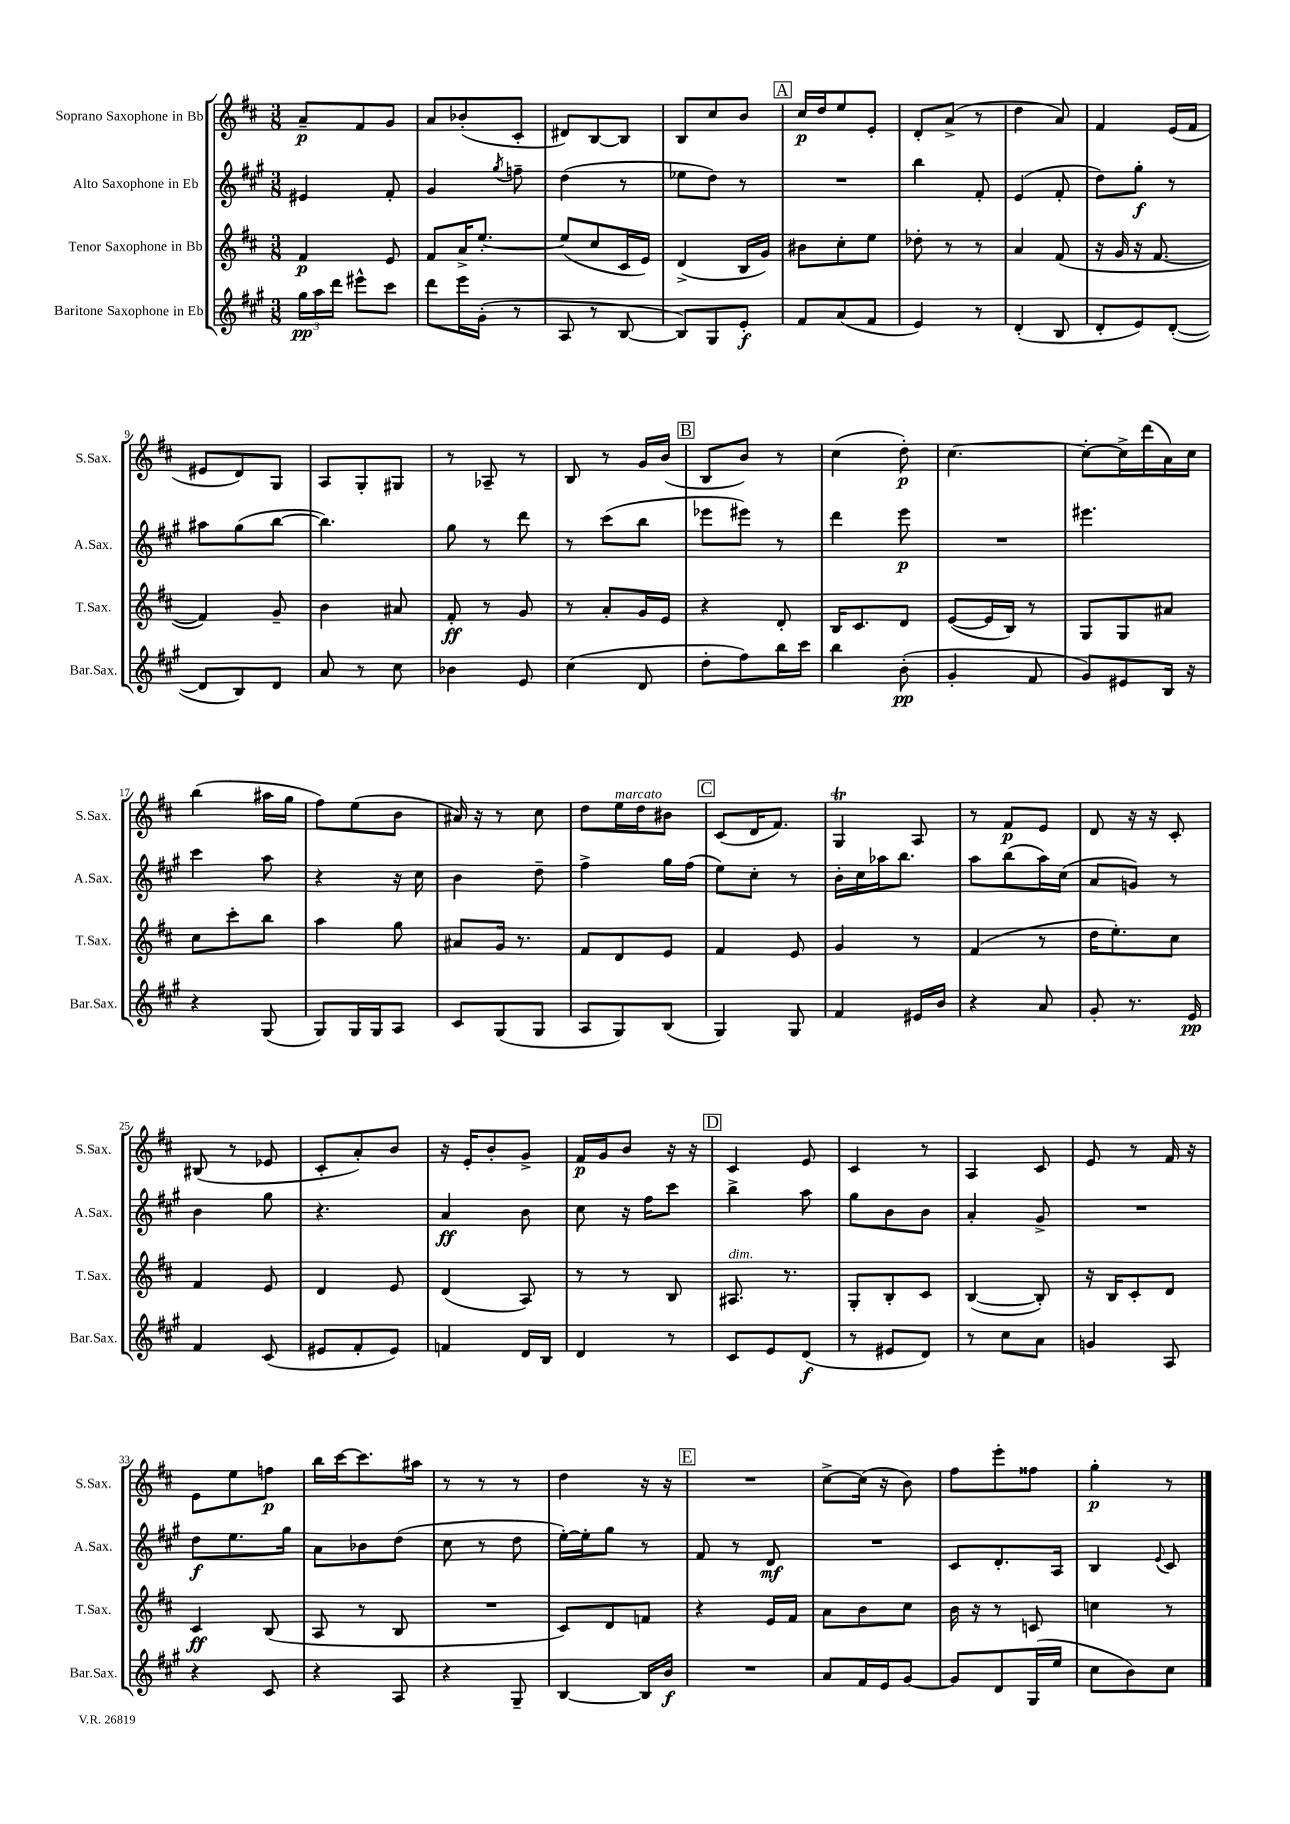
<<
\new StaffGroup <<
\new Staff = "s0" \with { instrumentName = "Soprano Saxophone in Bb" shortInstrumentName = "S.Sax." } {
    \clef treble \key d \major \numericTimeSignature \time 3/8
    \autoBeamOff a'8[--\p fis'8 g'8] |
    a'8[ bes'8-.( cis'8]-. |
    dis'8[) b8~ b8] |
    b8[ cis''8 b'8] |
    \mark \markup { \box "A" } cis''16[\p d''16 e''8 e'8]-. |
    d'8[-. a'8]->( r8 |
    d''4 a'8) |
    fis'4 e'16[( fis'16] |
    eis'8[ d'8) g8] |
    a8[ g8-. gis8] |
    r8 aes8-- r8 |
    b8 r8 g'16[ b'16]( |
    \mark \markup { \box "B" } b8[ b'8]) r8 |
    cis''4( d''8-.\p) |
    cis''4.~ |
    cis''8[~-. cis''16-> d'''16( a'16) cis''16] |
    b''4( ais''16[ g''16] |
    fis''8[) e''8( b'8] |
    ais'16) r16 r8 cis''8 |
    d''8[ e''16^\markup { \italic "marcato" } d''16 bis'8] |
    \mark \markup { \box "C" } cis'8[( d'16 fis'8.]) |
    g4\trill a8 |
    r8 fis'8[\p e'8] |
    d'8 r16 r16 cis'8-. |
    bis8( r8 ees'8 |
    cis'8[-. a'8-.) b'8] |
    r16 e'16[-. b'8-. g'8]-> |
    fis'16[\p g'16 b'8] r16 r16 |
    \mark \markup { \box "D" } cis'4 e'8 |
    cis'4 r8 |
    a4 cis'8 |
    e'8 r8 fis'16 r16 |
    e'8[ e''8 f''8]\p |
    b''16[ cis'''16~ cis'''8. ais''16] |
    r8 r8 r8 |
    d''4 r16 r16 |
    \mark \markup { \box "E" } R4. |
    cis''8[~-> cis''16]( r16 b'8) |
    fis''8[ e'''8-. fisis''8] |
    g''4-.\p r8 \bar "|." |
}
\new Staff = "s1" \with { instrumentName = "Alto Saxophone in Eb" shortInstrumentName = "A.Sax." } {
    \clef treble \key a \major \numericTimeSignature \time 3/8
    \autoBeamOff eis'4 fis'8-. |
    gis'4 \acciaccatura { gis''8 } f''8-- |
    d''4( r8 |
    ees''8[ d''8]) r8 |
    \mark \markup { \box "A" } R4. |
    b''4 fis'8-. |
    e'4( fis'8-. |
    d''8[) gis''8]-.\f r8 |
    ais''8[ gis''8( b''8]~ |
    b''4.) |
    gis''8 r8 d'''8 |
    r8 cis'''8[( b''8] |
    \mark \markup { \box "B" } ees'''8[ eis'''8]) r8 |
    d'''4 e'''8\p |
    R4. |
    eis'''4. |
    cis'''4 a''8 |
    r4 r16 cis''16 |
    b'4 d''8-- |
    fis''4-> gis''16[ fis''16]( |
    \mark \markup { \box "C" } e''8[) cis''8]-. r8 |
    b'16[-. cis''16 aes''16 b''8.] |
    a''8[ b''8( a''16) cis''16]( |
    a'8[ g'8]) r8 |
    b'4 gis''8 |
    r4. |
    a'4\ff b'8 |
    cis''8 r16 fis''16[ cis'''8] |
    \mark \markup { \box "D" } b''4-> a''8 |
    gis''8[ b'8 b'8] |
    a'4-. gis'8-> |
    R4. |
    d''8[\f e''8. gis''16] |
    a'8[ bes'8 d''8]( |
    cis''8 r8 d''8 |
    e''16[~-.) e''16-. gis''8] r8 |
    \mark \markup { \box "E" } fis'8 r8 d'8\mf |
    R4. |
    cis'8[ d'8.-. a16] |
    b4 \appoggiatura { e'8 } cis'8 \bar "|." |
}
\new Staff = "s2" \with { instrumentName = "Tenor Saxophone in Bb" shortInstrumentName = "T.Sax." } {
    \clef treble \key d \major \numericTimeSignature \time 3/8
    \autoBeamOff fis'4\p e'8 |
    fis'8[ a'16-> e''8.]~-. |
    e''8[( cis''8 cis'16 e'16]) |
    d'4->( b16[ g'16]) |
    \mark \markup { \box "A" } bis'8[ cis''8-. e''8] |
    des''8-. r8 r8 |
    a'4 fis'8( |
    r16 g'16 r16 fis'8.~ |
    fis'4) g'8-- |
    b'4 ais'8 |
    fis'8-.\ff r8 g'8 |
    r8 a'8[-. g'16 e'16] |
    \mark \markup { \box "B" } r4 d'8-. |
    b16[ cis'8. d'8] |
    e'8[~( e'16 b16]) r8 |
    g8[ g8 ais'8] |
    cis''8[ cis'''8-. b''8] |
    a''4 g''8 |
    ais'8[ g'16] r8. |
    fis'8[ d'8 e'8] |
    \mark \markup { \box "C" } fis'4 e'8 |
    g'4 r8 |
    fis'4( r8 |
    d''16[ e''8.-.) cis''8] |
    fis'4 e'8 |
    d'4 e'8 |
    d'4( a8) |
    r8 r8 b8 |
    \mark \markup { \box "D" } ais8.^\markup { \italic "dim." } r8. |
    g8[-. b8-. cis'8] |
    b4~( b8-.) |
    r16 b16[ cis'8-. d'8] |
    cis'4\ff b8( |
    a8 r8 b8 |
    R4. |
    cis'8[) d'8 f'8] |
    \mark \markup { \box "E" } r4 e'16[ fis'16] |
    a'8[ b'8 cis''8] |
    b'16 r16 r8 c'8 |
    c''4 r8 \bar "|." |
}
\new Staff = "s3" \with { instrumentName = "Baritone Saxophone in Eb" shortInstrumentName = "Bar.Sax." } {
    \clef treble \key a \major \numericTimeSignature \time 3/8
    \autoBeamOff \tuplet 3/2 { gis''16[\pp a''16 d'''16] } eis'''8[-^ cis'''8] |
    d'''8[ e'''16 gis'16]-.( r8 |
    a8 r8 b8~ |
    b8[) gis8 e'8]-.\f |
    \mark \markup { \box "A" } fis'8[ a'8( fis'8] |
    e'4) r8 |
    d'4-.( b8 |
    d'8[-. e'8) d'8]~-.( |
    d'8[ b8) d'8] |
    a'8 r8 cis''8 |
    bes'4 e'8 |
    cis''4( d'8 |
    \mark \markup { \box "B" } d''8[-. fis''8) b''16 cis'''16] |
    b''4 b'8-.\pp( |
    gis'4-. fis'8 |
    gis'8[) eis'8 b16] r16 |
    r4 gis8( |
    gis8[) gis16 gis16 a8] |
    cis'8[ gis8( gis8] |
    a8[ gis8) b8]( |
    \mark \markup { \box "C" } gis4) gis8 |
    fis'4 eis'16[ b'16] |
    r4 a'8 |
    gis'8-. r8. e'16\pp |
    fis'4 cis'8( |
    eis'8[ fis'8-. eis'8]) |
    f'4 d'16[ b16] |
    d'4 r8 |
    \mark \markup { \box "D" } cis'8[ e'8 d'8]\f( |
    r8 eis'8[ d'8]) |
    r8 cis''8[ a'8] |
    g'4 a8 |
    r4 cis'8 |
    r4 a8 |
    r4 gis8-- |
    b4~ b16[ b'16]\f |
    \mark \markup { \box "E" } R4. |
    a'8[ fis'16 e'16 gis'8]~ |
    gis'8[ d'8 gis16( e''16] |
    cis''8[ b'8) cis''8] \bar "|." |
}
>>
>>
